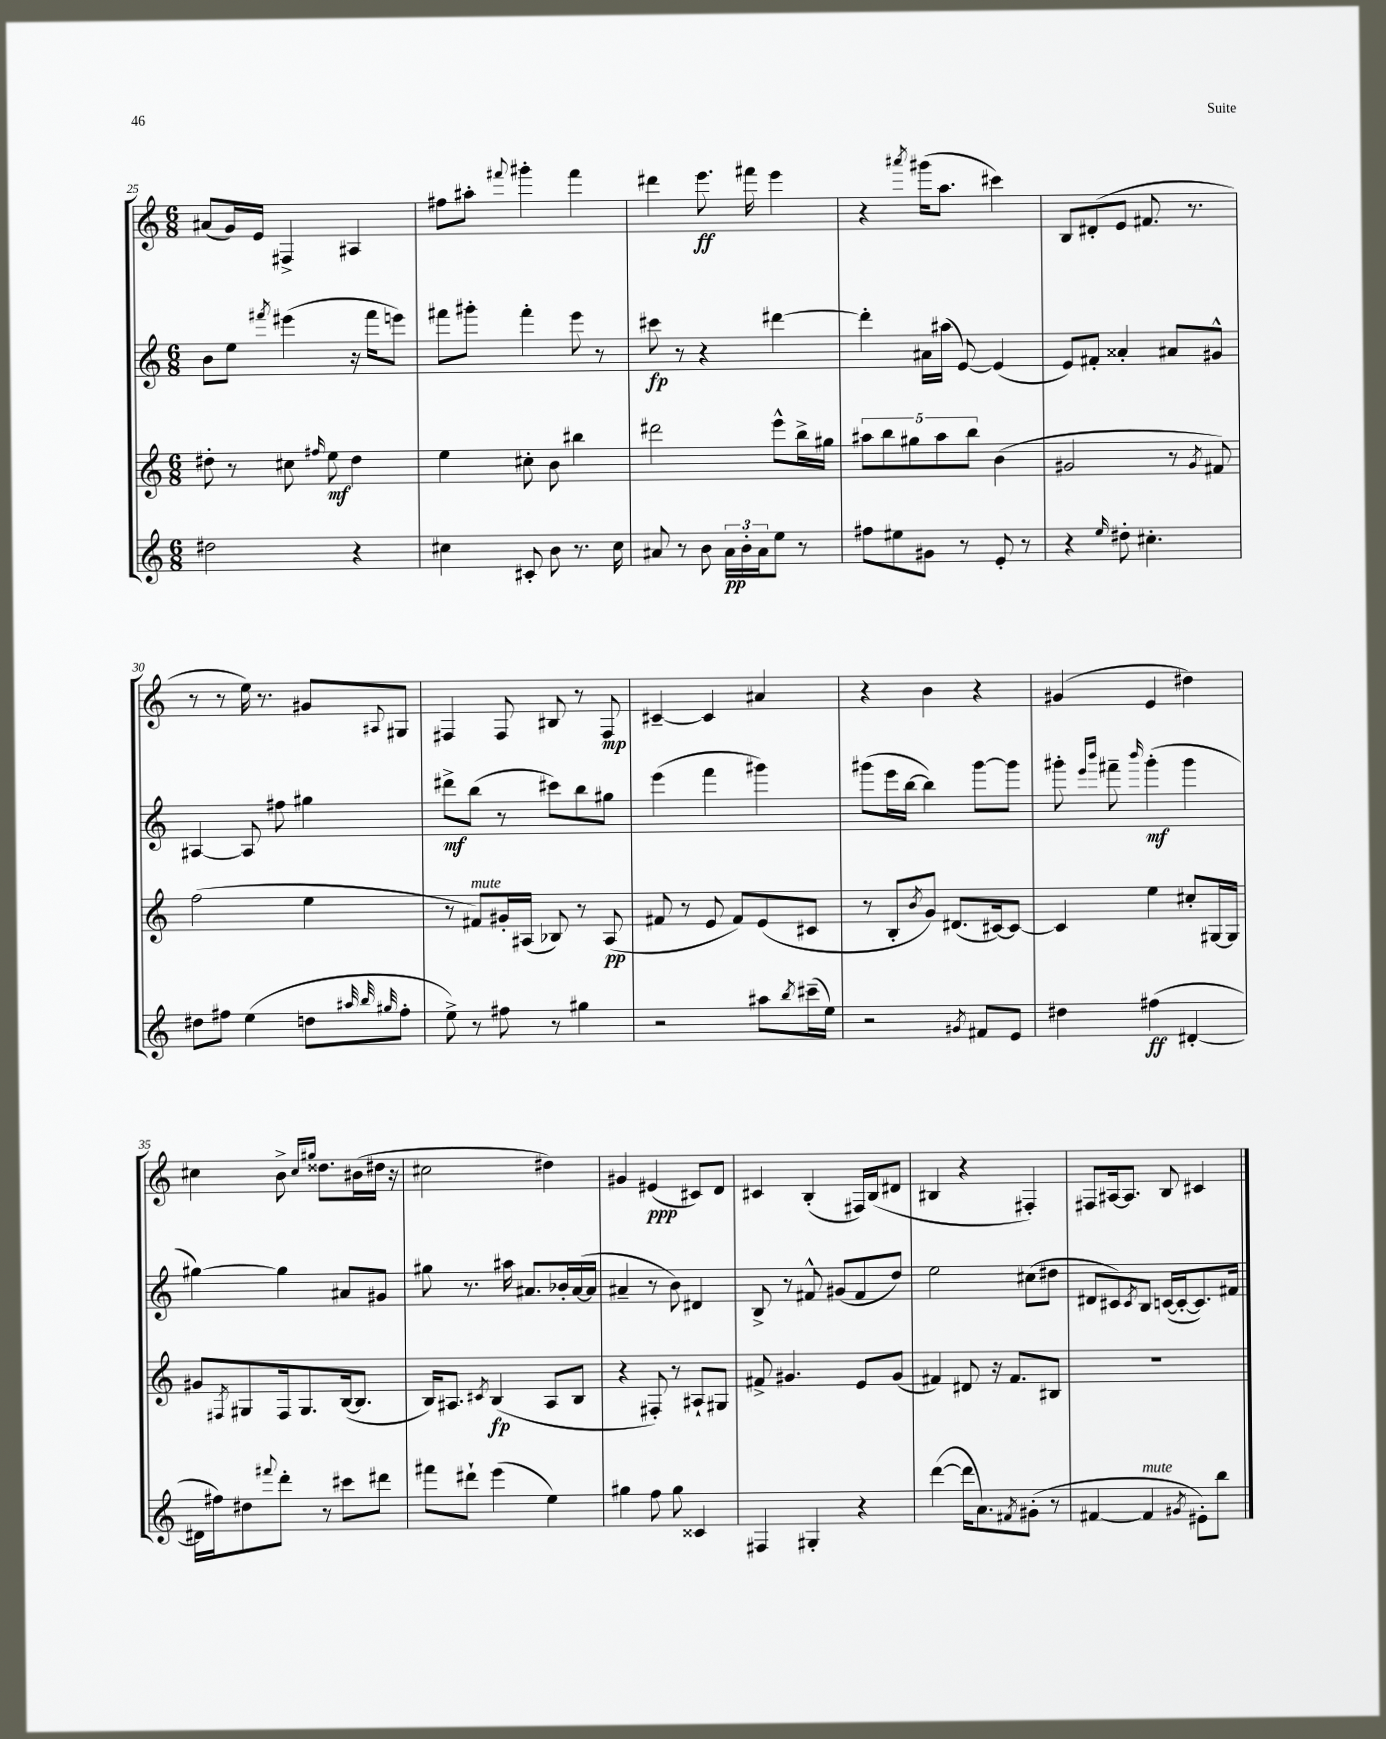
<<
\new StaffGroup <<
\new Staff = "s0" {
    \clef treble \key c \major \numericTimeSignature \time 6/8
    ais'8( g'16) e'16 fis4-> ais4 |
    fis''8 ais''8-. \appoggiatura { fis'''8 } gis'''4-. fis'''4 |
    dis'''4 e'''8.\ff fis'''16 e'''4 |
    r4 \acciaccatura { ais'''8 } gis'''16( a''8. cis'''4) |
    b8 dis'8-.( e'8 fis'8. r8. |
    r8 r8 e''16) r8. gis'8 \appoggiatura { ais8 } gis8 |
    fis4 fis8 bis8 r8 fis8\mp |
    cis'4~-- cis'4 ais'4 |
    r4 b'4 r4 |
    gis'4( e'4 dis''4) |
    cis''4 b'8-> \grace { cis''16 gis''16 } disis''8. bis'16( dis''16 r16 |
    cis''2 dis''4) |
    gis'4 eis'4\ppp( cis'8) d'8 |
    cis'4 b4-.( fis16) b16( dis'8 |
    bis4 r4 fis4-.) |
    fis8 ais16~ ais8. b8 cis'4 \bar "|." |
}
\new Staff = "s1" {
    \clef treble \key c \major \numericTimeSignature \time 6/8
    b'8 e''8 \acciaccatura { fis'''8 } eis'''4( r16 fis'''16 e'''8) |
    fis'''8 gis'''8-. fis'''4-. e'''8 r8 |
    cis'''8\fp r8 r4 dis'''4~ |
    dis'''4-. ais'16 ais''16( e'8~) e'4( |
    e'8) fis'8-. aisis'4-. ais'8 gis'8-^ |
    ais4~ ais8 fis''8 gis''4 |
    dis'''8->\mf b''8( r8 cis'''8) b''8 gis''8 |
    e'''4( f'''4 gis'''4) |
    gis'''8( e'''16 b''16~ b''4) gis'''8~ gis'''8 |
    gis'''8-. \grace { e'''16 b'''16 } fis'''8-- \grace { b'''16 } gis'''4-.\mf( gis'''4 |
    gis''4~) gis''4 ais'8 gis'8 |
    gis''8 r8. ais''16 ais'8. bes'16-. ais'16~( ais'16 |
    ais'4-- r8 b'8) dis'4 |
    b8-> r8 fis'8-^ gis'8( fis'8 d''8) |
    e''2 cis''8( dis''8 |
    dis'8 cis'8) \acciaccatura { cis'8 } b8 c'16~( c'16~-. c'8.) fis'16 \bar "|." |
}
\new Staff = "s2" {
    \clef treble \key c \major \numericTimeSignature \time 6/8
    dis''8-. r8 cis''8 \grace { fis''16 } e''8\mf dis''4 |
    e''4 cis''8-. b'8 bis''4 |
    dis'''2 e'''8-^ b''16-> gis''16 |
    \tuplet 5/4 { ais''8 b''8 gis''8 ais''8 b''8 } b'4( |
    gis'2 r8 \acciaccatura { gis'8 } fis'8) |
    f''2( e''4 |
    r8 fis'8^\markup { \italic "mute" }) gis'16-. ais16( bes8) r8 ais8\pp( |
    fis'8 r8 e'8 fis'8) e'8( cis'8 |
    r8 b8-. \acciaccatura { b'8 } g'8) dis'8.( cis'16~) cis'8~ |
    cis'4 e''4 cis''8-. gis16~ gis16 |
    gis'8 \acciaccatura { fis8 } gis8 fis16 gis8. b16~( b8. |
    b16) ais8. \acciaccatura { cis'8 } b4\fp( ais8 b8 |
    r4 fis8-.) r8 ais8-! gis8 |
    fis'8-> gis'4. e'8 gis'8( |
    fis'4) dis'8 r16 fis'8. bis8 |
    R2. \bar "|." |
}
\new Staff = "s3" {
    \clef treble \key c \major \numericTimeSignature \time 6/8
    dis''2 r4 |
    cis''4 cis'8-. b'8 r8. cis''16 |
    ais'8 r8 b'8 \tuplet 3/2 { ais'16\pp b'16-. ais'16 } e''8 r8 |
    fis''8 eis''8 gis'8 r8 e'8-. r8 |
    r4 \grace { e''16 } dis''8-. cis''4.-. |
    dis''8 fis''8 e''4( d''8 \grace { ais''32 b''32 gis''32 } fis''8-. |
    e''8->) r8 fis''8 r8 gis''4 |
    r2 ais''8 \acciaccatura { b''8 } cis'''16--( e''16) |
    r2 \acciaccatura { gis'8 } fis'8 e'8 |
    dis''4 fis''4\ff( dis'4~-. |
    dis'16 fis''16) dis''8 \appoggiatura { fis'''8 } d'''8-. r8 cis'''8 dis'''8 |
    fis'''8 dis'''8-! e'''4( e''4) |
    gis''4 f''8 gis''8 cisis'4 |
    fis4 gis4-. r4 |
    d'''4~( d'''16 a'8.) \acciaccatura { fis'8 } gis'8-.( r8 |
    fis'4~ fis'4^\markup { \italic "mute" } \acciaccatura { gis'8 } eis'8-.) b''8 \bar "|." |
}
>>
>>
\layout { \context { \Score currentBarNumber = #25 } }
